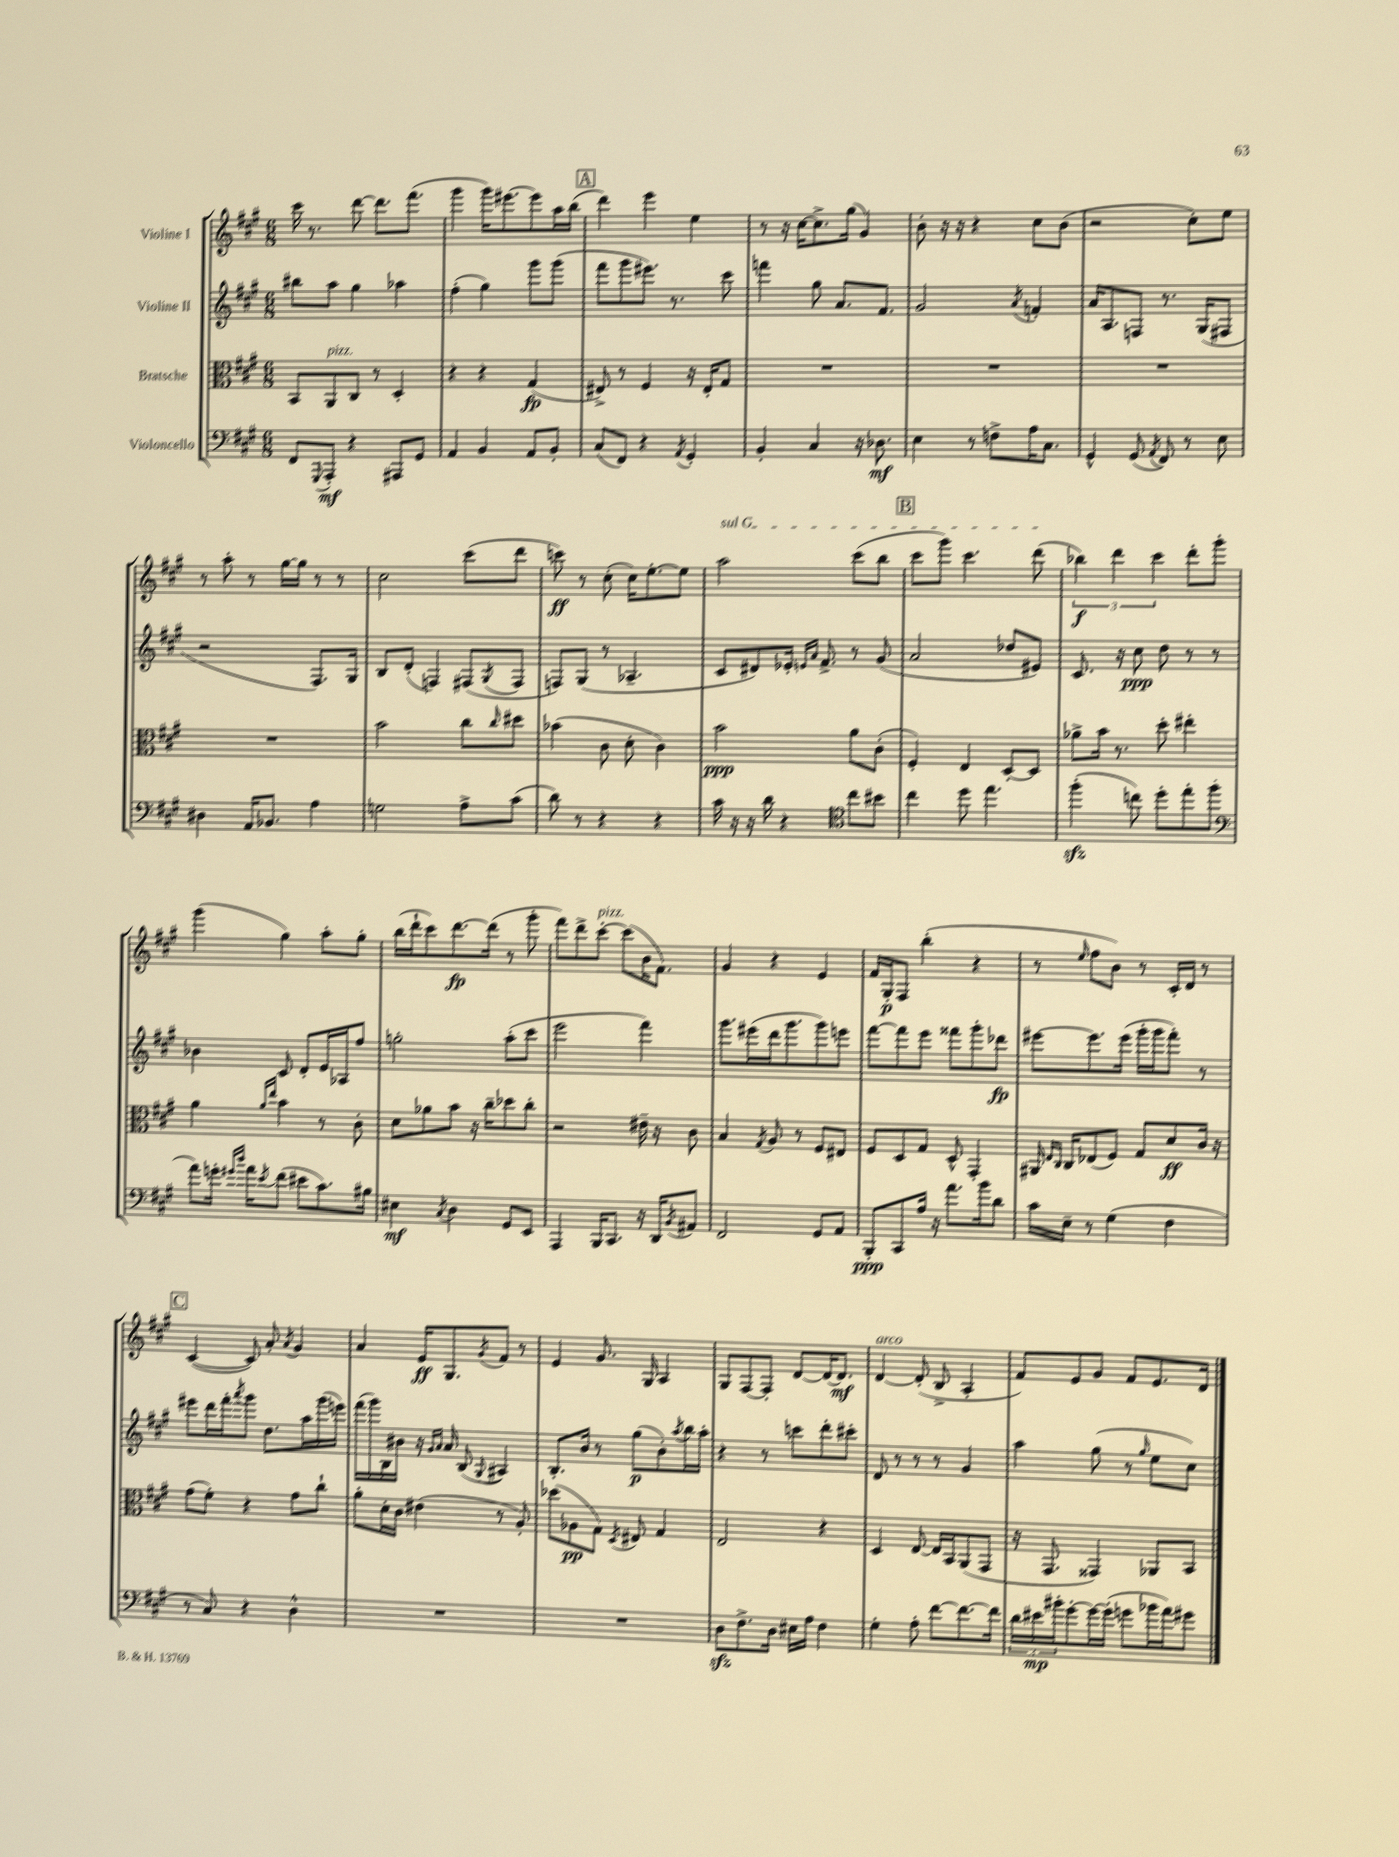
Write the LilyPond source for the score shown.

<<
\new StaffGroup <<
\new Staff = "s0" \with { instrumentName = "Violine I" } {
    \clef treble \key a \major \numericTimeSignature \time 6/8
    cis'''16 r8. d'''8~ d'''8. fis'''8.( |
    gis'''4 gis'''16) eis'''8.~ eis'''8 a''16 b''16( |
    \mark \markup { \box "A" } d'''4) e'''4 e''4 |
    r8 r16 cis''16~ cis''8.-> gis''16( gis'4) |
    b'8-. r16 r16 r4 cis''8 b'8( |
    r2 cis''8-.) e''8 |
    r8 a''8-. r8 gis''16~ gis''16 r8 r8 |
    cis''2 cis'''8( d'''8 |
    c'''8\ff) r8 cis''8-.( cis''16) e''8.~-. e''8 |
    \once \override TextSpanner.bound-details.left.text = \markup { \italic "sul G" } a''2\startTextSpan cis'''8( b''8 |
    \mark \markup { \box "B" } cis'''8 gis'''8) cis'''4. d'''8\stopTextSpan( |
    \tuplet 3/2 { bes''4\f) d'''4 cis'''4 } d'''8-. gis'''8-. |
    gis'''4( gis''4) a''8-. gis''8-. |
    b''16( d'''16-! cis'''8) d'''8.~\fp d'''16( r8 gis'''8-. |
    fis'''8) d'''8-> cis'''8~-.^\markup { \italic "pizz." } cis'''8( b'16 fis'8.) |
    gis'4 r4 e'4 |
    fis'16 gis16-.\p fis8 b''4-.( r4 |
    r8 \grace { e''16 } fis''8 b'8) r8 cis'16-. d'16 r8 |
    \mark \markup { \box "C" } cis'4~( cis'8) a'8-. \acciaccatura { a'8 } gis'4 |
    a'4 e'16\ff gis8. \acciaccatura { gis'8 } fis'8 r8 |
    e'4 gis'8. gis16 a4 |
    gis8 fis8~ fis8-. d'8~ d'16~ d'8.\mf |
    d'4~^\markup { \italic "arco" } d'8-.( b8-> a4-. |
    fis'8) e'8 gis'8 fis'8 e'8. d'16 \bar "|." |
}
\new Staff = "s1" \with { instrumentName = "Violine II" } {
    \clef treble \key a \major \numericTimeSignature \time 6/8
    bis''8 a''8 gis''4 aes''4 |
    fis''4-.( gis''4) gis'''8 gis'''8( |
    \mark \markup { \box "A" } fis'''8 gis'''8 eis'''8.) r8. cis'''8 |
    f'''4 gis''8 a'8. fis'8. |
    gis'2 \acciaccatura { a'8 } f'4-. |
    a'16 a8. f8 r8. gis16( fis8 |
    r2 fis8.) gis16 |
    b8 d'8-.( f4) fis8( \acciaccatura { gis8 } fis8 |
    f8) gis8( r8 aes4.-- |
    cis'8 dis'8) ees'16-. \grace { e'16 a'16 } fis'8.-> r8 gis'8( |
    \mark \markup { \box "B" } a'2 des''8 eis'8) |
    cis'8. r16 cis''8\ppp d''8 r8 r8 |
    bes'4 cis'8 d'8-. e'16 aes16 fis''8 |
    g''2-. a''8-.( cis'''8 |
    e'''2 fis'''4) |
    gis'''8. eis'''16( d'''16 gis'''8. gis'''8) e'''8 |
    fis'''8~ fis'''8 e'''8 fisis'''8 gis'''8-. des'''8\fp |
    eis'''8~ eis'''8. eis'''16( gis'''16-. gis'''16 fis'''8-.) r8 |
    \mark \markup { \box "C" } eis'''8 d'''16 fis'''16-. \acciaccatura { a'''8 } gis'''8 d''8. a''16 gis'''16( e'''16) |
    fis'''16( gis'''16) b16 bis'16 r16 \grace { gis'16 a'16 } a'16 b8( \appoggiatura { gis8 } ais4) |
    b8.-. b'16 r8 gis''8\p( b'8-.) \acciaccatura { a''8 } b''16 a''16-. |
    r4 r8 c'''8 d'''8-. cis'''8-. |
    d'8 r8 r8 r8 gis'4 |
    a''4 gis''8( r8 \grace { gis''16 } e''8 cis''8) \bar "|." |
}
\new Staff = "s2" \with { instrumentName = "Bratsche" } {
    \clef alto \key a \major \numericTimeSignature \time 6/8
    b,8 a,8^\markup { \italic "pizz." } cis8 r8 d4-. |
    r4 r4 gis4\fp( |
    \mark \markup { \box "A" } eis8->) r8 fis4 r16 eis16-. gis8 |
    R2. |
    R2. |
    R2. |
    R2. |
    b'2 cis''8 \grace { cis''16 } dis''8 |
    bes'4( cis'8 d'8-. cis'4) |
    b'2\ppp a'8 cis'8-.( |
    \mark \markup { \box "B" } fis4-.) e4 d8~-. d8 |
    aes'8-> b'16 r8. d''8-. eis''4-. |
    a'4 \grace { a'16 e''16 } b'4 r8 cis'8-. |
    d'8 aes'8 b'8 r16 cis''16-- des''8 cis''8-. |
    r2 eis'16-- r16 cis'8 |
    b4 \acciaccatura { gis8 } a8 r8 fis8 eis8 |
    fis8 d8 gis8 d8-^ gis,4-. |
    ais,16 \grace { e16 cis16 } cis16 ees8( fis8) gis8 d'8\ff cis'16 r16 |
    \mark \markup { \box "C" } gis'8( fis'8-.) r4 gis'8 cis''8-! |
    a'8-. d'16-. cis'16 eis'4( r8 a8-.) |
    des''8( aes8\pp gis8) \acciaccatura { d8 } eis8 gis4 |
    e2 r4 |
    d4 e8~ e16 b,16 a,8( gis,8 |
    r16 gis,8. gisis,4) aes,8 b,8 \bar "|." |
}
\new Staff = "s3" \with { instrumentName = "Violoncello" } {
    \clef bass \key a \major \numericTimeSignature \time 6/8
    fis,8 \appoggiatura { gis,,8 } a,,8-.\mf r4 ais,,8 gis,8 |
    a,4 b,4 a,8 b,8-. |
    \mark \markup { \box "A" } cis8( fis,8) r4 \acciaccatura { a,8 } gis,4-. |
    b,4-. cis4 r16 des8.\mf |
    e4 r8 f8-> a16 cis8. |
    gis,4-^ gis,8( \acciaccatura { a,8 } fis,8) r8 e8 |
    dis4 a,16 bes,8. a4 |
    g2 a8-> cis'8( |
    d'8) r8 r4 r4 |
    cis'16 r16 r16 d'16 r4 \clef tenor cis''8 bis'8 |
    \mark \markup { \box "B" } cis''4 d''8 e''4. |
    fis''4-.\sfz( c''8) d''8-. e''8-. fis''8( |
    \clef bass a'8) g'16-. \grace { gis'16 d''16 } a'16 \acciaccatura { e'8 } fis'8( eis'8 cis'8.) bis16 |
    eis4\mf \acciaccatura { cis8 } d4 gis,8 e,8 |
    a,,4 b,,16 cis,8. r16 d,16 \acciaccatura { b,8 } ais,8 |
    fis,2 gis,8 a,8 |
    b,,8-.\ppp cis,8 a16 r16 a'8. b'16 d'8 |
    cis'16 e16-- r8 gis4( fis4 |
    \mark \markup { \box "C" } r8 cis8) r4 d4-^ |
    R2. |
    R2. |
    d8\sfz fis8.-> d16 eis16 a16 fis4 |
    gis4-. a8-. fis'8~ fis'8.~ fis'16 |
    \tuplet 3/2 { d'16 eis'16\mp bis'16-. } gis'8~-. gis'16~ gis'16-.( g'8 bes'16 a'16) gis'8 \bar "|." |
}
>>
>>
\layout { \context { \Score \remove "Bar_number_engraver" } }
